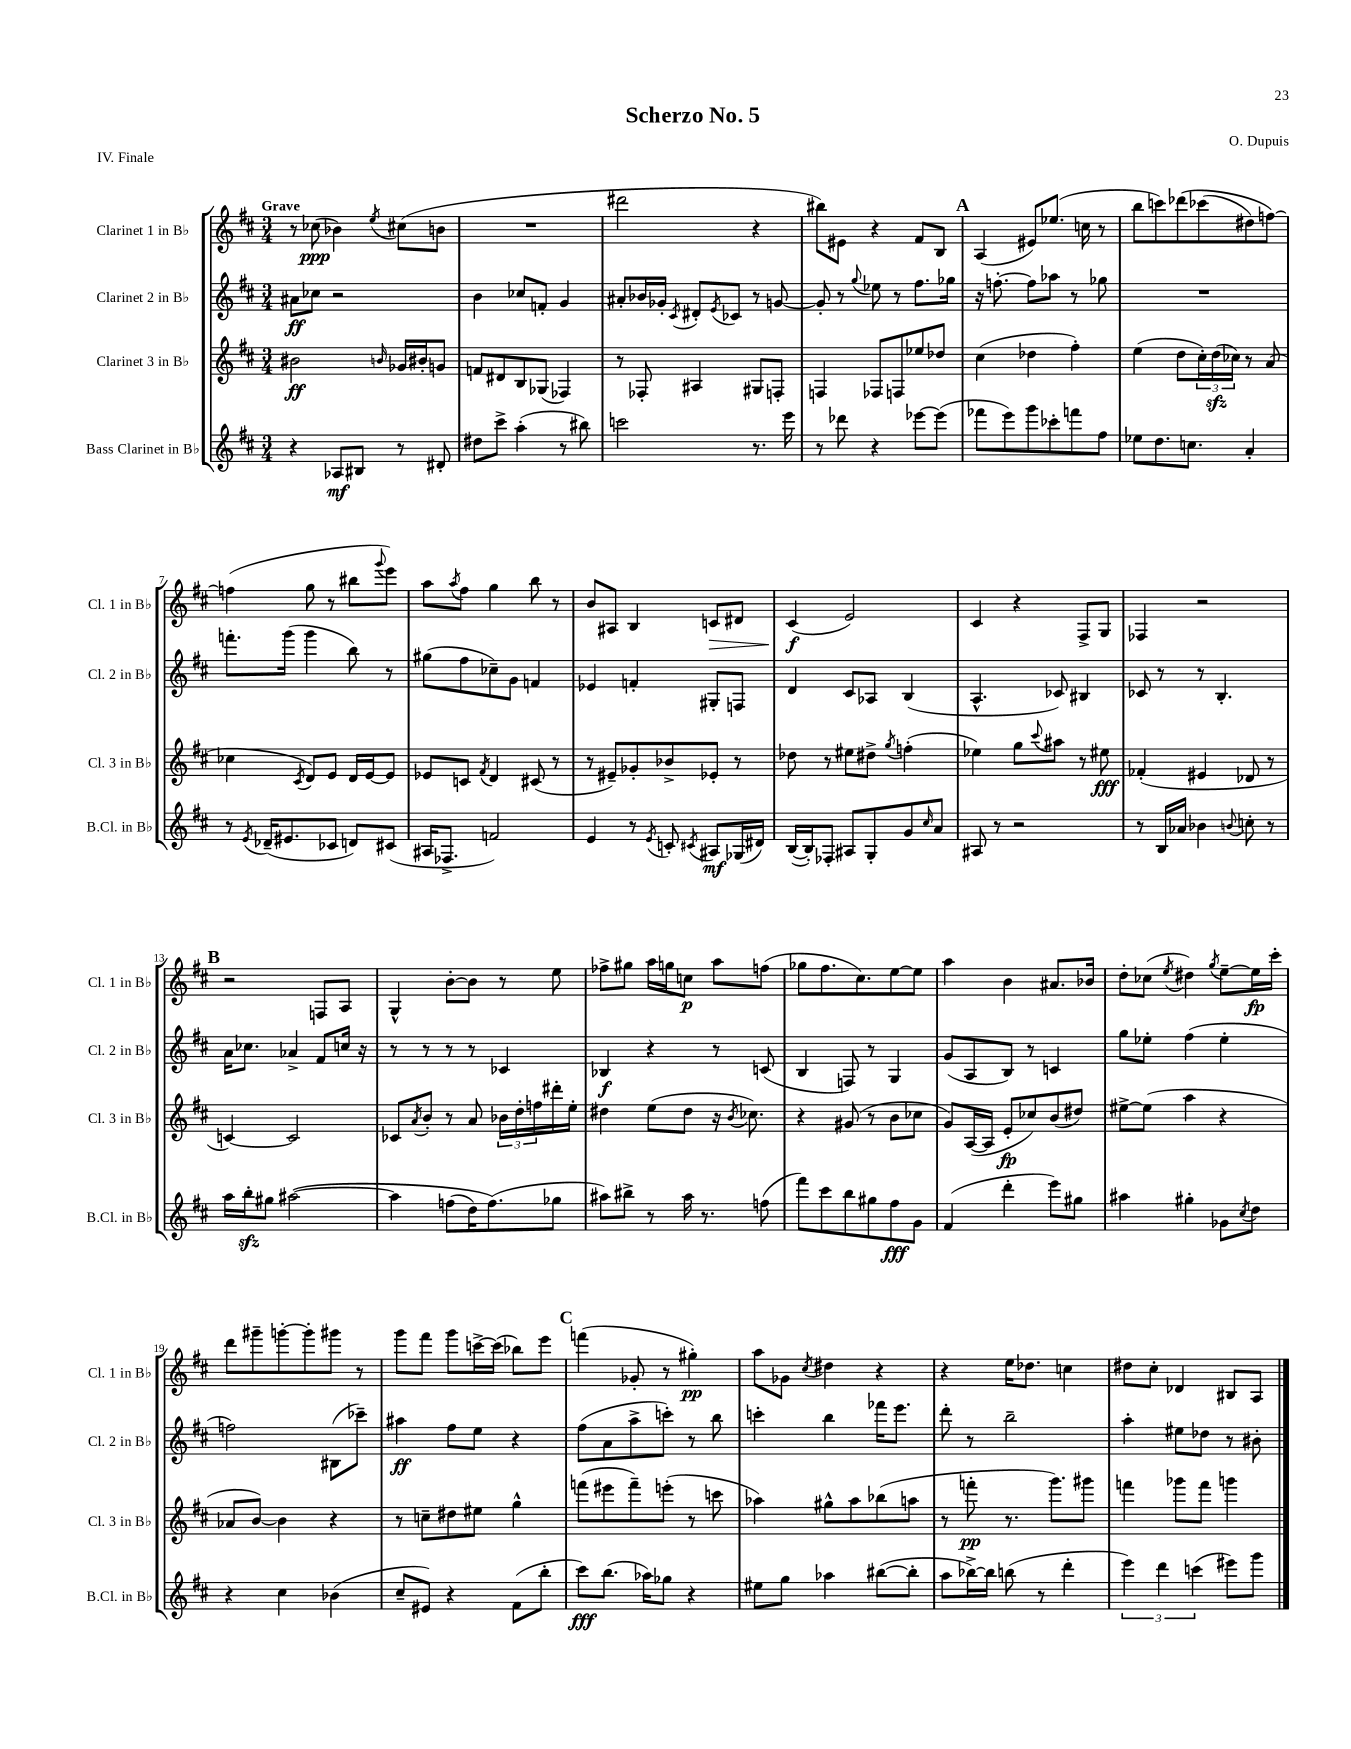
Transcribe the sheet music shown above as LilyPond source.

\header { title = "Scherzo No. 5" composer = "O. Dupuis" piece = "IV. Finale" }
<<
\new StaffGroup <<
\new Staff = "s0" \with { instrumentName = "Clarinet 1 in Bb" shortInstrumentName = "Cl. 1 in Bb" } {
    \clef treble \key d \major \numericTimeSignature \time 3/4 \tempo "Grave"
    r8 ces''8\ppp( bes'4) \acciaccatura { e''8 } cis''8( b'8 |
    R2. |
    dis'''2 r4 |
    bis''8) eis'8 r4 fis'8 b8 |
    \mark \markup { \bold "A" } a4( eis'8) ees''8.( c''16 r8 |
    b''8 c'''8) des'''8\( ces'''8( dis''8) f''8~\) |
    f''4( g''8 r8 bis''8 \appoggiatura { g'''8 } e'''8) |
    a''8 \acciaccatura { a''8 } fis''8 g''4 b''8 r8 |
    b'8 ais8 b4 c'8\> dis'8 |
    cis'4\f\!( e'2) |
    cis'4 r4 fis8-> g8 |
    fes4 r2 |
    \mark \markup { \bold "B" } r2 f8 a8 |
    g4-^ b'8~-. b'8 r8 e''8 |
    fes''8-> gis''8 a''16 g''16 c''8\p a''8 f''8( |
    ges''8 fis''8. cis''8.) e''8~ e''8 |
    a''4 b'4 ais'8. bes'16 |
    d''8-. ces''8( \acciaccatura { e''8 } dis''4) \acciaccatura { g''8 } e''8~-- e''16\fp cis'''16-. |
    d'''8 gis'''8-- g'''8~-. g'''8-. gis'''8 r8 |
    g'''8 fis'''8 g'''8 c'''16~-> c'''16( bes''8) e'''8 |
    \mark \markup { \bold "C" } f'''4( ges'8-. r8 gis''4-.\pp) |
    a''8 ges'8 \acciaccatura { cis''8 } dis''4 r4 |
    r4 e''16 des''8. c''4 |
    dis''8 cis''8-. des'4 bis8 a8 \bar "|." |
}
\new Staff = "s1" \with { instrumentName = "Clarinet 2 in Bb" shortInstrumentName = "Cl. 2 in Bb" } {
    \clef treble \key d \major \numericTimeSignature \time 3/4
    ais'8\ff ces''8 r2 |
    b'4 ces''8 f'8-. g'4 |
    ais'8-. bes'16 ges'16-. \acciaccatura { cis'8 } dis'8-. \acciaccatura { e'8 } ces'8 r8 g'8~ |
    g'8-. r8 \appoggiatura { g''8 } ees''8 r8 fis''8. ges''16 |
    \mark \markup { \bold "A" } r16 f''8.~-. f''8 aes''8 r8 ges''8 |
    R2. |
    f'''8.-. g'''16( g'''4 b''8) r8 |
    gis''8( fis''8 ces''8--) g'8 f'4 |
    ees'4 f'4-. gis8-. f8 |
    d'4 cis'8 aes8 b4( |
    a4.-^ ces'8) bis4 |
    ces'8 r8 r8 b4.-. |
    \mark \markup { \bold "B" } a'16 ces''8. aes'4-> fis'8 c''16 r16 |
    r8 r8 r8 r8 ces'4 |
    bes4\f r4 r8 c'8( |
    b4 f8) r8 g4 |
    g'8( a8 b8) r8 c'4 |
    g''8 ees''8-. fis''4( ees''4-. |
    f''2) bis8( ces'''8--) |
    ais''4\ff fis''8 e''8 r4 |
    \mark \markup { \bold "C" } fis''8( a'8 a''8-> c'''8-.) r8 b''8 |
    c'''4-. b''4 fes'''16 e'''8. |
    d'''8-. r8 b''2-- |
    a''4-. eis''8 des''8 r8 bis'8-. \bar "|." |
}
\new Staff = "s2" \with { instrumentName = "Clarinet 3 in Bb" shortInstrumentName = "Cl. 3 in Bb" } {
    \clef treble \key d \major \numericTimeSignature \time 3/4
    bis'2\ff \grace { b'16 } ges'16 bis'16-. g'8 |
    f'8 dis'8 b8 ges8( fes4) |
    r8 fes8-. ais4 gis8 f8-. |
    f4 fes8 f8 ees''8 des''8 |
    \mark \markup { \bold "A" } cis''4( des''4 fis''4-.) |
    e''4( d''8 \tuplet 3/2 { cis''16-.) d''16\sfz( ces''16) } r8 a'8( |
    ces''4 \acciaccatura { cis'8 } d'8) e'8 d'16 e'16~ e'8 |
    ees'8 c'8 \acciaccatura { fis'8 } d'4 cis'8( r8 |
    r8 eis'8--) ges'8-. bes'8-> ees'8-. r8 |
    des''8 r8 eis''8 dis''8-> \acciaccatura { g''8 } f''4-.( |
    ees''4) g''8 \appoggiatura { cis'''8 } ais''8 r8 eis''8\fff |
    fes'4-.( eis'4 des'8 r8 |
    \mark \markup { \bold "B" } c'4~) c'2 |
    ces'8 \acciaccatura { a'8 } b'8-. r8 a'8 \tuplet 3/2 { bes'16 d''16-. f''16 } dis'''16-. e''16-. |
    dis''4 e''8( dis''8 r16 \acciaccatura { b'8 } ces''8.) |
    r4 gis'8( r8 b'8 ces''8 |
    g'8) a16~( a16 e'8-.\fp ces''8) b'8( dis''8) |
    eis''8~-> eis''8( a''4 r4 |
    aes'8 b'8~) b'4 r4 |
    r8 c''8-- dis''8 eis''8 g''4-^ |
    \mark \markup { \bold "C" } f'''8( eis'''8 f'''8--) e'''8-.( r8 c'''8 |
    aes''4) gis''8-^ aes''8 bes''8( a''8 |
    r8 f'''8-.\pp r8. g'''8.) gis'''8 |
    f'''4 ges'''8 f'''8 g'''4 \bar "|." |
}
\new Staff = "s3" \with { instrumentName = "Bass Clarinet in Bb" shortInstrumentName = "B.Cl. in Bb" } {
    \clef treble \key d \major \numericTimeSignature \time 3/4
    r4 aes8\mf bis8 r8 dis'8-. |
    dis''8 cis'''8-> a''4-.( r8 bis''8) |
    c'''2 r8. e'''16 |
    r8 des'''8 r4 ees'''8~ ees'''8( |
    \mark \markup { \bold "A" } fes'''8 e'''8) g'''8 ces'''8-. f'''8 fis''8 |
    ees''8 d''8. c''8. a'4-. |
    r8 \acciaccatura { e'8 } des'16--( eis'8. ces'8 d'8) cis'8( |
    ais16 fes8.-> f'2) |
    e'4 r8 \acciaccatura { e'8 } c'8-. \acciaccatura { cis'8 } ais8\mf ges16( dis'16) |
    b16~( b16-.) fes8-. ais8 g8-. g'8 \grace { cis''16 } a'8 |
    ais8 r8 r2 |
    r8 b16 aes'16 bes'4 \appoggiatura { b'8 } c''8-. r8 |
    \mark \markup { \bold "B" } a''16 b''16-.\sfz gis''8 ais''2~\( |
    ais''4 f''8( d''16) f''8.(\) ges''8 |
    ais''8) bis''8-> r8 ais''16 r8. f''8( |
    fis'''8) cis'''8 b''8 gis''8 fis''8\fff g'8 |
    fis'4( d'''4-. e'''8) gis''8 |
    ais''4 gis''4-. ges'8 \acciaccatura { cis''8 } d''8 |
    r4 cis''4 bes'4( |
    cis''8-- eis'8) r4 fis'8( b''8-. |
    \mark \markup { \bold "C" } cis'''8\fff) b''8.( aes''16) ges''8 r4 |
    eis''8 g''8 aes''4 bis''8~( bis''8-. |
    a''8 bes''16~->) bes''16 b''8( r8 d'''4-. |
    \tuplet 3/2 { e'''4) d'''4 c'''4( } eis'''8) g'''8 \bar "|." |
}
>>
>>
